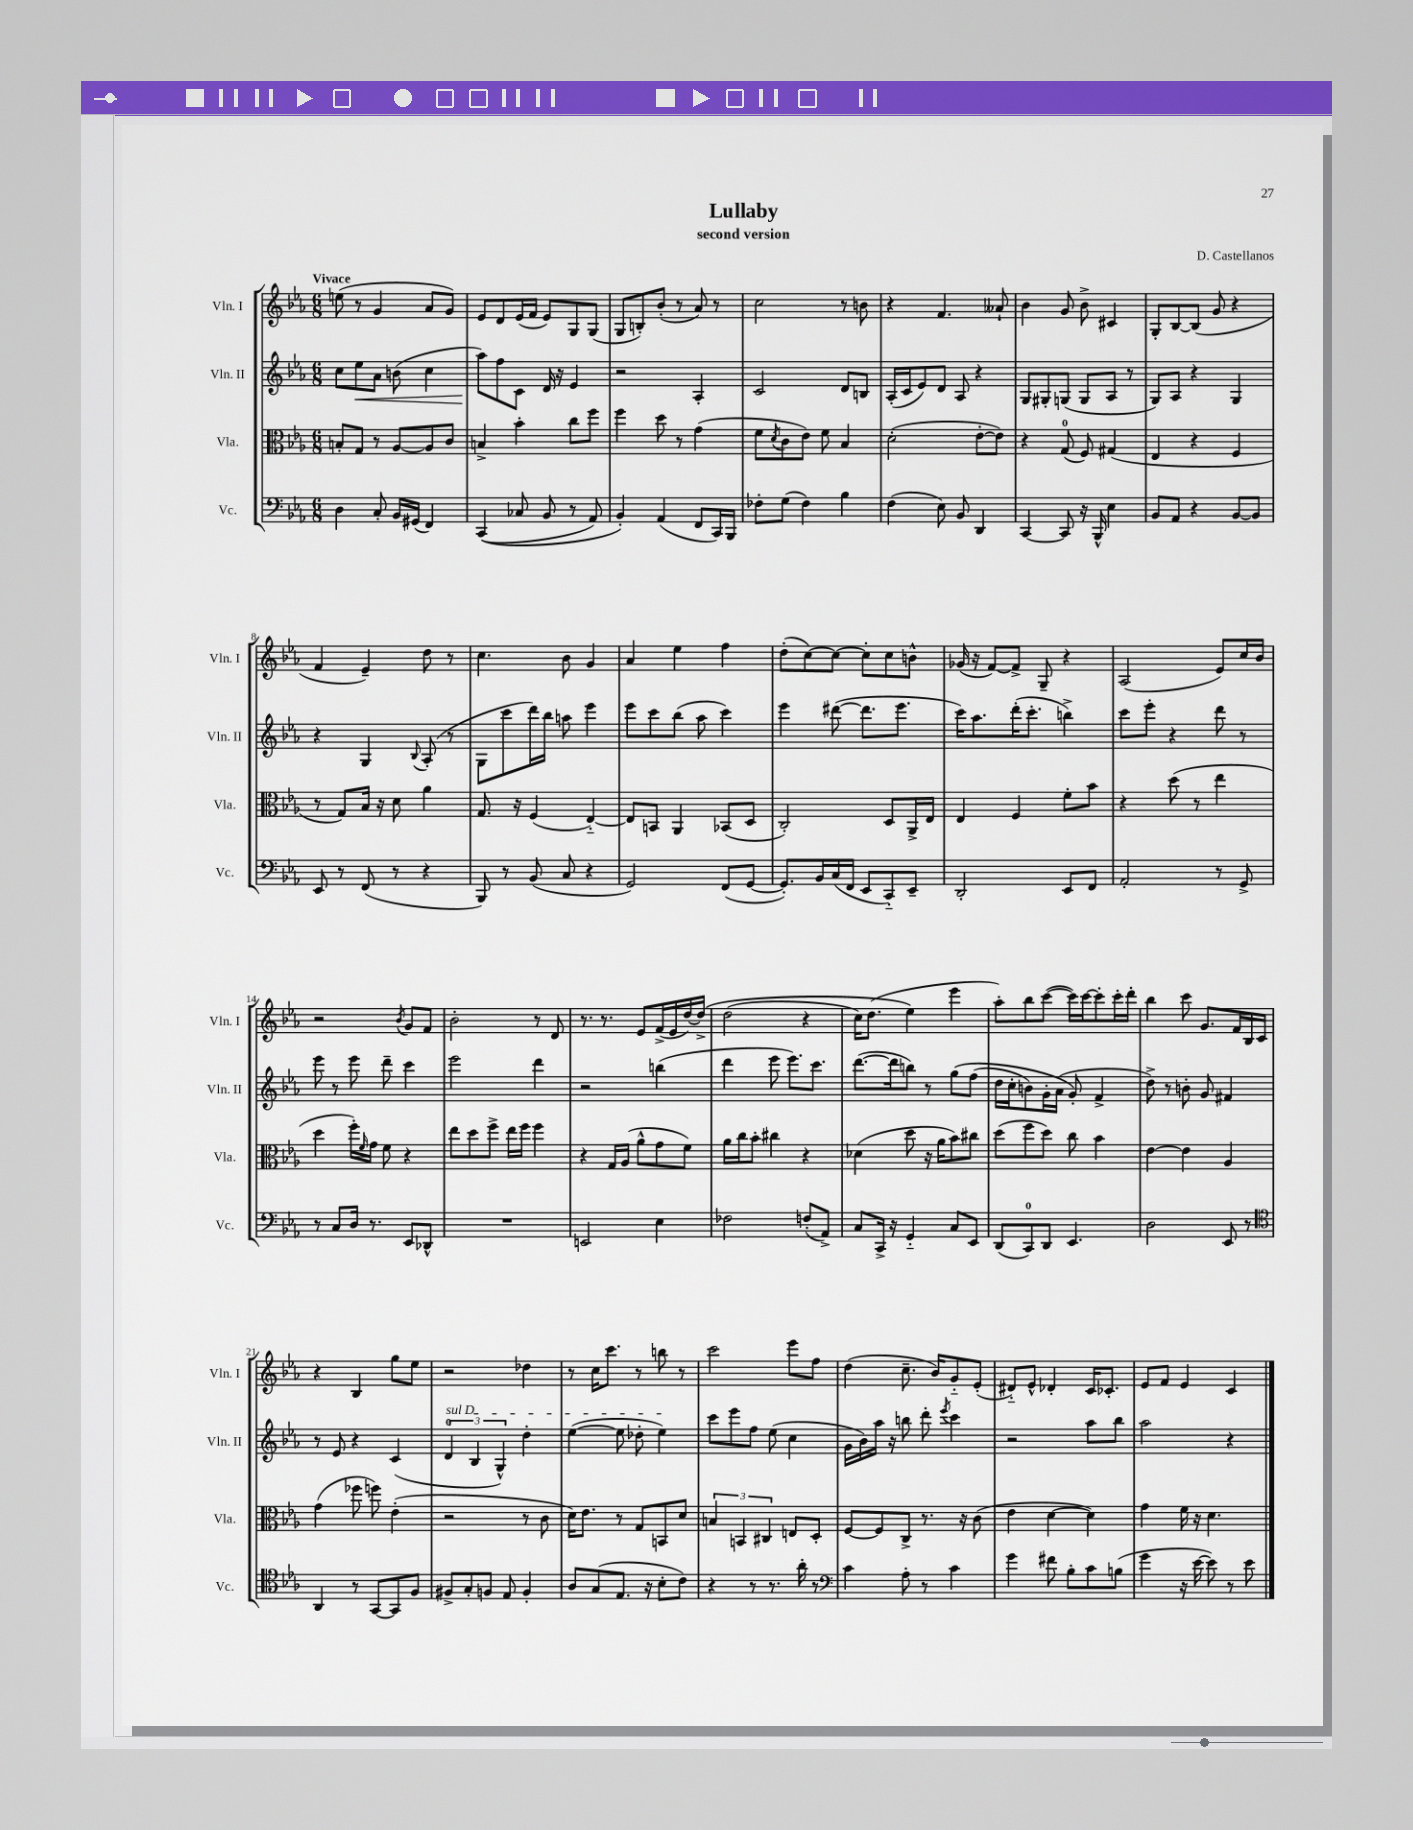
\header { title = "Lullaby" composer = "D. Castellanos" subtitle = "second version" }
<<
\new StaffGroup <<
\new Staff = "s0" \with { instrumentName = "Vln. I" shortInstrumentName = "Vln. I" } {
    \clef treble \key ees \major \numericTimeSignature \time 6/8 \tempo "Vivace"
    e''8( r8 g'4 aes'8 g'8) |
    ees'8 d'8 ees'16( f'16 ees'8) g8 g8( |
    g8 b8-.) bes'8-.( r8 aes'8) r8 |
    c''2 r8 b'8 |
    r4 f'4. aeses'8-! |
    bes'4 g'8 bes'8-> cis'4 |
    g8-. bes8~ bes8( g'8 r4 |
    f'4 ees'4--) d''8 r8 |
    c''4. bes'8 g'4 |
    aes'4 ees''4 f''4 |
    d''8-.( c''8~) c''8~ c''8-. c''8 b'8-^ |
    ges'16( r16 f'8~) f'8-> g8-- r4 |
    aes2( ees'8) c''16 bes'16 |
    r2 \acciaccatura { bes'8 } g'8 f'8 |
    bes'2-. r8 d'8 |
    r8. r8. ees'8 f'16->( ees'16 d''16~) d''16->\( |
    d''2( r4 |
    c''16) d''8.( ees''4\) ees'''4 |
    aes''8-.) bes''8 c'''8~( c'''16) c'''16~ c'''8-. c'''16-. d'''16-. |
    bes''4 c'''8 g'8. f'16 bes16 c'16 |
    r4 bes4 g''8 ees''8 |
    r2 des''4 |
    r8 c''16 c'''8. r8 b''8 r8 |
    c'''2 ees'''8 f''8 |
    d''4( c''8.-- bes'16) g'8-_ ees'8-.( |
    dis'8-_) ees'8-^ des'4-. c'16 ces'8.-. |
    ees'8 f'8 ees'4 c'4 \bar "|." |
}
\new Staff = "s1" \with { instrumentName = "Vln. II" shortInstrumentName = "Vln. II" } {
    \clef treble \key ees \major \numericTimeSignature \time 6/8
    c''8 ees''8\< aes'8 b'8( c''4 |
    aes''8\!) f''8 c'8 d'16 r16 ees'4 |
    r2 aes4-. |
    c'2 d'8 b8 |
    aes16-.( c'16 ees'8) d'8 aes8 r4 |
    g8 gis8-. g8( g8 aes8 r8 |
    g8) aes8 r4 g4 |
    r4 g4 \appoggiatura { bes8 } aes8-.( r8 |
    g8 c'''8 d'''16) bes''16 a''8 ees'''4 |
    ees'''8 c'''8 bes''8( aes''8 c'''4) |
    ees'''4 dis'''8~( dis'''8. ees'''8. |
    c'''16) aes''8. d'''16-.( c'''8.-. b''4->) |
    c'''8 ees'''8-. r4 d'''8 r8 |
    ees'''8 r8 ees'''8 d'''8-- c'''4 |
    ees'''2 d'''4 |
    r2 b''4( |
    d'''4 ees'''8 ees'''8.) c'''8. |
    d'''8.~( d'''16 b''8) r8 g''8\( f''8( |
    d''16 c''16-. b'8) g'16-. aes'16( g'8-.\) f'4-> |
    d''8->) r8 b'8-. g'8 fis'4 |
    r8 ees'8 r4 c'4( |
    \tuplet 3/2 { \once \override TextSpanner.bound-details.left.text = \markup { \italic "sul D" } d'4-0\startTextSpan bes4 g4-^) } d''4-. |
    ees''4~( ees''8 des''8-. ees''4\stopTextSpan) |
    c'''8 ees'''8 f''8 ees''8( c''4 |
    g'16 bes'16) aes''16 r16 b''8 d'''8-. \acciaccatura { ees'''8 } c'''4 |
    r2 aes''8 bes''8 |
    aes''2 r4 \bar "|." |
}
\new Staff = "s2" \with { instrumentName = "Vla." shortInstrumentName = "Vla." } {
    \clef alto \key ees \major \numericTimeSignature \time 6/8
    b8-. g8 r8 aes8~ aes8 c'8 |
    b4-> bes'4-. c''8 f''8 |
    f''4 d''8 r8 g'4( |
    f'8 \acciaccatura { d'8 } c'8 ees'8) f'8 bes4 |
    d'2-.( ees'8~-. ees'8) |
    r4 g8-0( f8) gis4( |
    ees4 r4 f4 |
    r8 g8) bes16 r16 d'8 aes'4 |
    g8. r16 f4( ees4~-_) |
    ees8 b,8 aes,4 bes,8( d8 |
    c2-.) d8 aes,16-> ees16 |
    ees4 f4 f'8-. bes'8 |
    r4 d''8( r8 ees''4 |
    d''4 f''16-.) \grace { f'16 } g'16 f'8 r4 |
    ees''8 d''8 f''8-> ees''16 f''16 f''4 |
    r4 g16 aes16( aes'8-^ g'8 f'8) |
    aes'16 c''16 bes'8-. cis''4 r4 |
    des'4( d''8 r16 aes'16 bes'8) cis''8 |
    d''8( f''8 d''8) c''8 bes'4 |
    ees'4~ ees'4 aes4 |
    g'4( fes''8 f''8) ees'4-.( |
    r2 r8 c'8 |
    d'16) ees'8. r8 g8 b,8 d'8 |
    \tuplet 3/2 { b4 b,4 cis4 } e8 d8-. |
    f8~ f8 c8-> r8. r16 c'8( |
    ees'4 d'4~ d'4) |
    g'4 f'16 r16 d'4. \bar "|." |
}
\new Staff = "s3" \with { instrumentName = "Vc." shortInstrumentName = "Vc." } {
    \clef bass \key ees \major \numericTimeSignature \time 6/8
    d4 c8-. bes,16 gis,16( f,4) |
    c,4(\( ces8 bes,8 r8 aes,8) |
    bes,4-.\) aes,4( f,8 c,16) bes,,16 |
    fes8-. g8( fes4) bes4 |
    f4( ees8) bes,8 d,4 |
    c,4~ c,8 r16 bes,,16-^ ees4 |
    bes,8 aes,8 r4 bes,8~ bes,8 |
    ees,8 r8 f,8( r8 r4 |
    bes,,8) r8 bes,8( c8 r4 |
    g,2) f,8( g,8~ |
    g,8.-.) bes,16 c16( f,16 ees,8 c,8-_) ees,8-- |
    d,2-. ees,8 f,8 |
    aes,2-. r8 g,8-> |
    r8 c8 d16 r8. ees,8 des,8-^ |
    R2. |
    e,2 ees4 |
    fes2 f8-.( aes,8->) |
    c8 c,16-> r16 g,4-_ c8 ees,8 |
    d,8( c,8-0) d,8 ees,4. |
    d2 ees,8 r8 |
    \clef tenor aes,4 r8 g,8~ g,8 f8 |
    fis8-> g8-. f8 ees8 f4-. |
    aes8 g8( ees8. r16 bes8-. c'8) |
    r4 r8 r8. aes'16-. r8 |
    \clef bass c'4 aes8-. r8 c'4 |
    g'4 fis'8 bes8-. c'8 b8( |
    g'4 r16 ees'16~ ees'8) r8 ees'8 \bar "|." |
}
>>
>>
